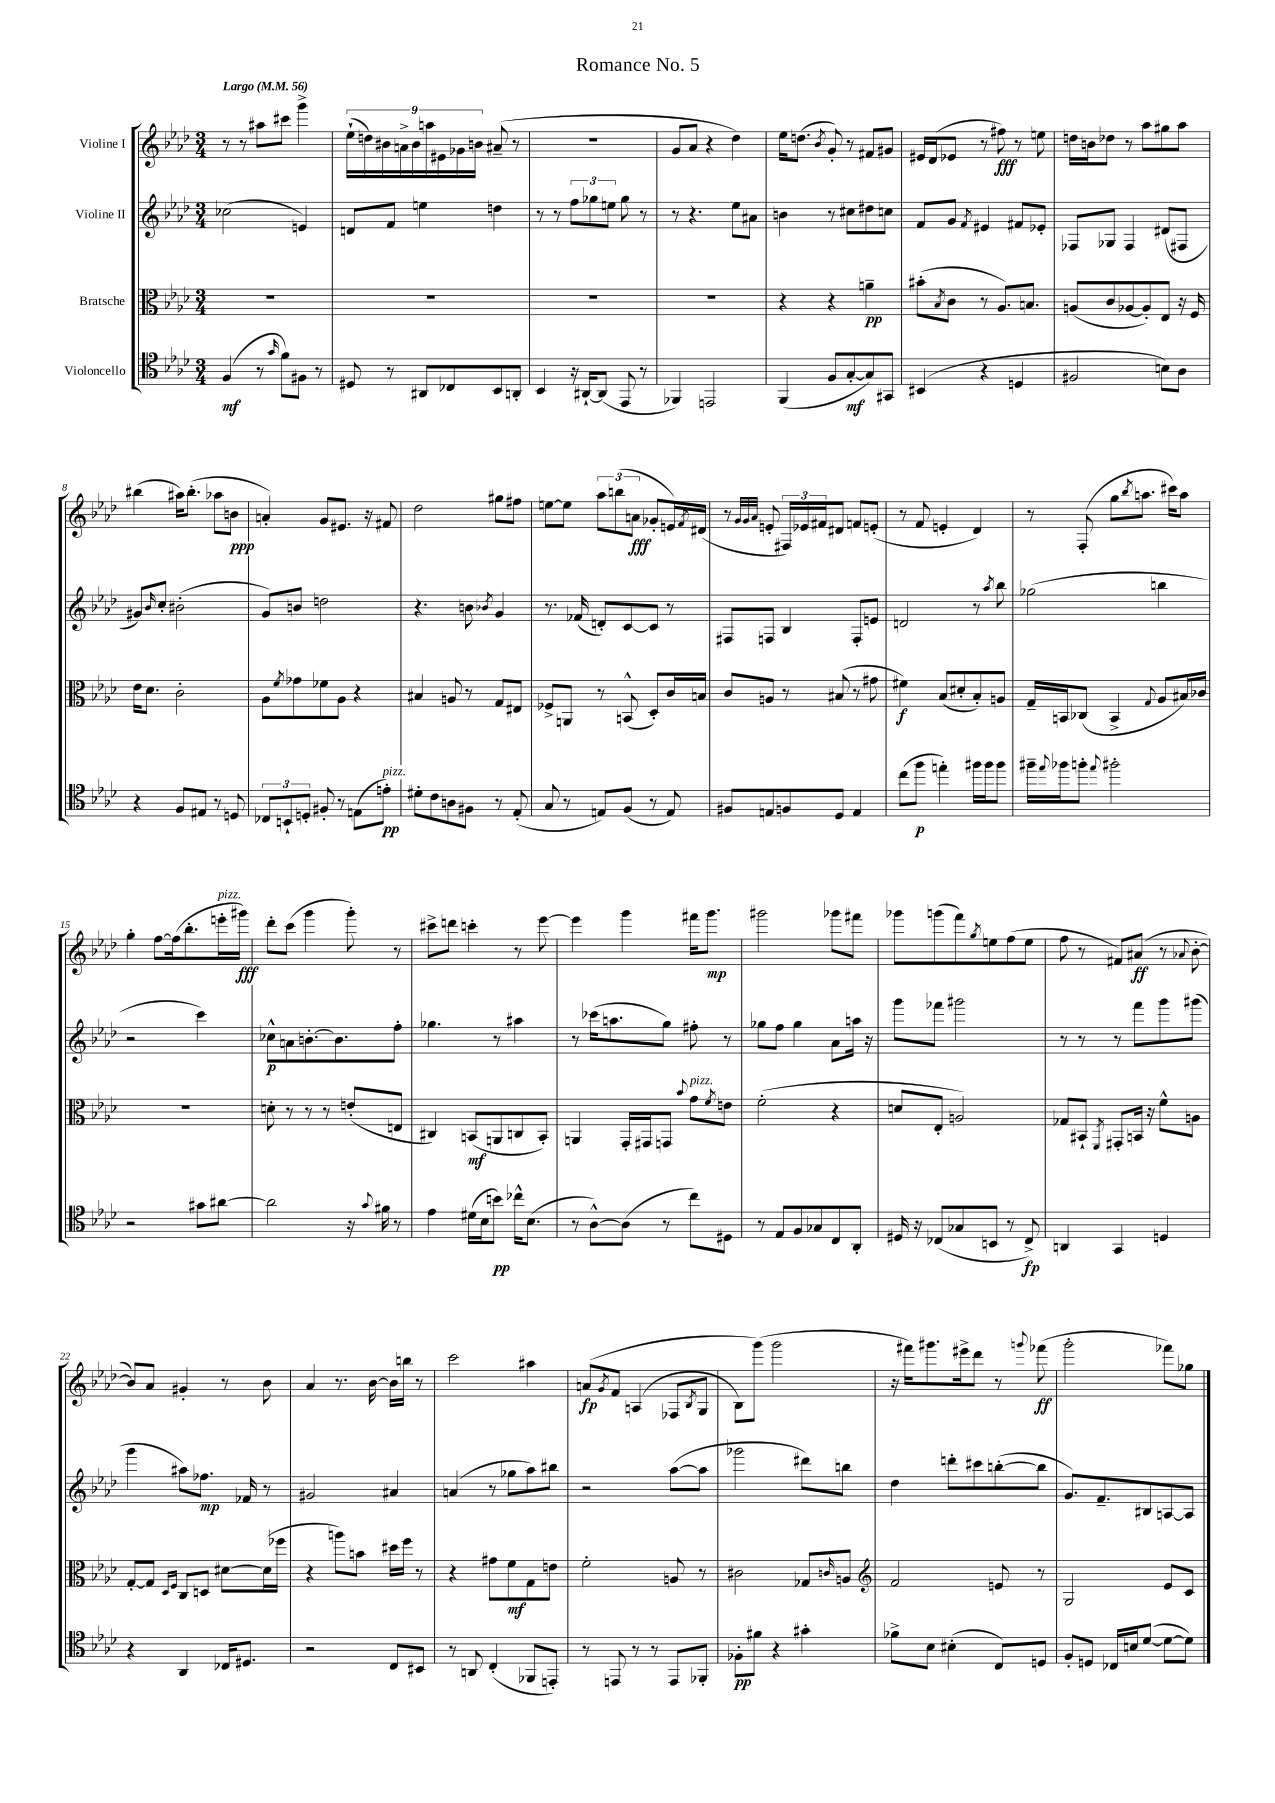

**kern	**dynam	**kern	**dynam	**kern	**dynam	**kern	**dynam
*part4	*part4	*part3	*part3	*part2	*part2	*part1	*part1
*staff4	*staff4	*staff3	*staff3	*staff2	*staff2	*staff1	*staff1
*I"Violoncello	*	*I"Bratsche	*	*I"Violine II	*	*I"Violine I	*
*clefC4	*	*clefC3	*	*clefG2	*	*clefG2	*
*k[b-e-a-d-]	*	*k[b-e-a-d-]	*	*k[b-e-a-d-]	*	*k[b-e-a-d-]	*
*M3/4	*	*M3/4	*	*M3/4	*	*M3/4	*
*MM56	*	*MM56	*	*MM56	*	*MM56	*
=1	=1	=1	=1	=1	=1	=1	=1
!	!	!	!	!	!	!LO:TX:a:B:t=Largo	!
(4F/	mf	2.r	.	(2cc-X\	.	8r	.
.	.	.	.	.	.	8r	.
8r	.	.	.	.	.	8aa#X\L	.
16qqg/	.	.	.	.	.	.	.
8f\L)	.	.	.	.	.	8ccc#X\J	.
8F#X\J	.	.	.	4en/)	.	4ggg^\	.
8r	.	.	.	.	.	.	.
=2	=2	=2	=2	=2	=2	=2	=2
8D#X/	.	2.r	.	8dn/L	.	(18ee-`\LL	.
.	.	.	.	.	.	18ddn\)	.
.	.	.	.	.	.	18b#X\	.
8r	.	.	.	8f/J	.	.	.
.	.	.	.	.	.	18an^\	.
.	.	.	.	.	.	18b#\	.
8AA#X/L	.	.	.	4een\	.	.	.
.	.	.	.	.	.	18aan\	.
.	.	.	.	.	.	18e#X\	.
8C-X/	.	.	.	.	.	.	.
.	.	.	.	.	.	18g-X\	.
.	.	.	.	.	.	18bn\JJ	.
8BB-/	.	.	.	4ddn\	.	(8a#X~/	.
8AAn'/J	.	.	.	.	.	8r	.
=3	=3	=3	=3	=3	=3	=3	=3
4BB-/	.	2.r	.	8r	.	2.r	.
.	.	.	.	8r	.	.	.
16r	.	.	.	12ff\L	.	.	.
[16AA#X`/KL	.	.	.	.	.	.	.
.	.	.	.	12gg-X\	.	.	.
(8AA#/J]	.	.	.	.	.	.	.
.	.	.	.	12een\J	.	.	.
8EE-/	.	.	.	8gg-\	.	.	.
8r	.	.	.	8r	.	.	.
=4	=4	=4	=4	=4	=4	=4	=4
4FF-X/)	.	2.r	.	8r	.	8g/L	.
.	.	.	.	4.r	.	8a-/J	.
2EEn/	.	.	.	.	.	4r	.
.	.	.	.	8ee-\L	.	4dd-\)	.
.	.	.	.	8a#X\J	.	.	.
=5	=5	=5	=5	=5	=5	=5	=5
(4FF/	.	4r	.	4bn\	.	16ee-\KL	.
.	.	.	.	.	.	(8.ddn\J	.
.	.	.	.	.	.	8qb-/	.
8F/L	.	4r	.	8r	.	8g'/)	.
[8G'/	mf	.	.	8cc#X\L	.	8r	.
8G/])	.	4an~\	pp	8dd#X\	.	8f#X/L	.
8GG#X/J	.	.	.	8ccn\J	.	8g#X/J	.
=6	=6	=6	=6	=6	=6	=6	=6
(4BB#X/	.	(8b#X'\L	.	8f/L	.	16e#X/LL	.
.	.	.	.	.	.	(16d-/J	.
.	.	8qB-/	.	.	.	.	.
.	.	8c\J	.	8g/J	.	8e-X/J	.
.	.	.	.	8qf/	.	.	.
4r	.	8r	.	4e#X/	.	8r	.
.	.	8.A-/L)	.	.	.	8ff#X\)	fff
4Dn/	.	.	.	8f#X/L	.	8r	.
.	.	8.Bn/J	.	.	.	.	.
.	.	.	.	8e-X'/J	.	8een\	.
=7	=7	=7	=7	=7	=7	=7	=7
2F#X/	.	(8An/L	.	8F-X/L	.	16ddn\LL	.
.	.	.	.	.	.	16bn\J	.
.	.	8c/	.	8G-X/J	.	8dd-X\J	.
.	.	[8A-X/	.	4F-/	.	8r	.
.	.	8A-'/])	.	.	.	8aa-\L	.
8Bn\L)	.	8E-/J	.	(8d#X/L	.	8gg#X\	.
8A-\J	.	16r	.	8F#X/J	.	8aa-\J	.
.	.	16F/	.	.	.	.	.
!!LO:LB:g=z
=8	=8	=8	=8	=8	=8	=8	=8
4r	.	16e-\KL	.	8g#X/L)	.	(4bb#X\	.
.	.	8.d-\J	.	.	.	.	.
.	.	.	.	16qqb-/	.	.	.
.	.	.	.	8cc'/J	.	.	.
8F/L	.	2c'\	.	(2b#X'\	.	16aa#X\KL)	.
.	.	.	.	.	.	(8.bb#'\J	.
8E#X/J	.	.	.	.	.	.	.
8r	.	.	.	.	.	8aa-X\L	.
8Dn/	.	.	.	.	.	8bn\J	ppp
=9	=9	=9	=9	=9	=9	=9	=9
12C-X/L	.	8A-\L	.	8g/L)	.	4an'/)	.
12BBn`/	.	.	.	.	.	.	.
.	.	8qf/	.	.	.	.	.
.	.	8g-X\	.	8bn/J	.	.	.
12Dn'/J	.	.	.	.	.	.	.
8F#X'/	.	8f-X\	.	2ddn\	.	8g/L	.
8r	.	8A-\J	.	.	.	8.e#X/J	.
(8En\L	.	4r	.	.	.	.	.
.	.	.	.	.	.	16r	.
!LO:TX:a:i:t=pizz.	!	!	!	!	!	!	!
8en'\J)	pp	.	.	.	.	8f#X/	.
=10	=10	=10	=10	=10	=10	=10	=10
8d#X'\L	.	4B#X/	.	4.r	.	2dd-\	.
8c\	.	.	.	.	.	.	.
8An\	.	8An/	.	.	.	.	.
8F#X\J	.	8r	.	8bn\	.	.	.
.	.	.	.	8qb-X/	.	.	.
8r	.	8G/L	.	4g/	.	8gg#X\L	.
(8E-'/	.	8E#X/J	.	.	.	8ff#X\J	.
=11	=11	=11	=11	=11	=11	=11	=11
8G/	.	8F-X^/L	.	8.r	.	[8een\L	.
8r	.	8AAn/J	.	.	.	8ee\J]	.
.	.	.	.	(16f-X/	.	.	.
8En/L)	.	8r	.	8dn'/L)	.	12aa-\L	.
.	.	.	.	.	.	(12bbn\	.
(8F/J	.	(8BBn^^/	.	[8c/	.	.	.
.	.	.	.	.	.	12an\J	fff
8r	.	8D-'/L)	.	8c/J]	.	8g-X'/L	.
8E/)	.	16c/L	.	8r	.	16en/L)	.
.	.	.	.	.	.	8qf/	.
.	.	16Bn/JJ	.	.	.	(16d#X/JJ	.
=12	=12	=12	=12	=12	=12	=12	=12
8F#X/L	.	8c/L	.	8F#X/L	.	8r	.
.	.	.	.	.	.	32qqg/LLL	.
.	.	.	.	.	.	32qqg/	.
.	.	.	.	.	.	32qqa-/JJJ	.
8En/	.	8An/J	.	8Fn/J	.	8en'/	.
8Fn/	.	8r	.	4B-/	.	24F#X/LL)	.
.	.	.	.	.	.	24e-X/	.
.	.	.	.	.	.	24f#X/J	.
8D-/J	.	(8B#X/	.	.	.	8d#X/J	.
4E/	.	8r	.	8F'/L	.	8fn/L	.
.	.	8g#X\	.	8en/J	.	(8en'/J	.
=13	=13	=13	=13	=13	=13	=13	=13
(8cc\L	.	4f#X\)	f	2dn/	.	8r	.
8ff\J	p	.	.	.	.	8f/	.
4een'\)	.	(8B-/L	.	.	.	4en'/	.
.	.	8d#X'/	.	.	.	.	.
16ff#X\LL	.	8B-'/)	.	8r	.	4d-/)	.
16ff#\J	.	.	.	.	.	.	.
.	.	.	.	8qaa-/	.	.	.
8ff#\J	.	8An/J	.	8bb-\	.	.	.
=14	=14	=14	=14	=14	=14	=14	=14
16ff#X~\LL	.	16G~/LL	.	(2gg-X\	.	8r	.
8qqee-/	.	.	.	.	.	.	.
16ff-X\J	.	16BBn/J	.	.	.	.	.
8ffn'\J	.	(8C-X/J	.	.	.	(8F'/	.
8qqee-/	.	.	.	.	.	.	.
2ff#X'\	.	4BB^/	.	.	.	8gg\L	.
.	.	.	.	.	.	8qbb-/	.
.	.	.	.	.	.	8.aan\J	.
.	.	8qqG/	.	.	.	.	.
.	.	8A-/L	.	4bbn\	.	.	.
.	.	.	.	.	.	16ccc#X\KL)	.
.	.	16B#X/L)	.	.	.	8aa\J	.
.	.	16c-X/JJ	.	.	.	.	.
!!LO:LB:g=z
=15	=15	=15	=15	=15	=15	=15	=15
2r	.	2.r	.	2r	.	4gg'\	.
.	.	.	.	.	.	[8ff\L	.
.	.	.	.	.	.	(16ff\k]	.
.	.	.	.	.	.	8.bb-'\	.
8g#X\L	.	.	.	4ccc\)	.	.	.
!	!	!	!	!	!	!LO:TX:a:i:t=pizz.	!
[8a#X\J	.	.	.	.	.	16eeen'\L	.
.	.	.	.	.	.	16ggg#X\JJ)	fff
=16	=16	=16	=16	=16	=16	=16	=16
2a#\]	.	8dn'\	.	8cc-X^^\L	p	8ddd-'\L	.
.	.	8r	.	8an\	.	(8ccc\J	.
.	.	8r	.	[8.bn'\	.	4ggg\	.
.	.	8r	.	.	.	.	.
.	.	.	.	8.b\]	.	.	.
16r	.	(8en'/L	.	.	.	8ggg'\)	.
8qqg/	.	.	.	.	.	.	.
16f#X\	.	.	.	.	.	.	.
8r	.	8En/J	.	8ff'\J	.	8r	.
=17	=17	=17	=17	=17	=17	=17	=17
4e-\	.	4C#X/)	.	4.gg-X\	.	8ccc#X^\L	.
.	.	.	.	.	.	8dddn\J	.
(16d#X\LL	.	(8BBn/L	mf	.	.	4cccn'\	.
16B-\J	.	.	.	.	.	.	.
8bn\J)	pp	8AAn/	.	8r	.	.	.
16cc-X^^\KL	.	8Cn/	.	4aa#X\	.	8r	.
(8.B-\J	.	.	.	.	.	.	.
.	.	8BB'/J)	.	.	.	[8eee-\	.
=18	=18	=18	=18	=18	=18	=18	=18
8r	.	4AAn/	.	8r	.	4eee-\]	.
[8A-^^\L)	.	.	.	(16ccc-X\KL	.	.	.
.	.	.	.	8.aan\	.	.	.
(8A-\J]	.	16GG'/LL	.	.	.	4ggg\	.
.	.	16GG#X/J	.	.	.	.	.
8r	.	8GGn/J	.	8gg\J)	.	.	.
.	.	8qqb-/	.	.	.	.	.
!	!	!LO:TX:a:i:t=pizz.	!	!	!	!	!
8cc\L)	.	8g\L	.	8ff#X'\	.	16fff#X\KL	.
.	.	.	.	.	.	8.ggg\J	mp
.	.	8qf/	.	.	.	.	.
8D#X\J	.	8en\J	.	8r	.	.	.
=19	=19	=19	=19	=19	=19	=19	=19
8r	.	(2f'\	.	8gg-X\L	.	2ggg#X\	.
8E-/L	.	.	.	8ff\J	.	.	.
8F/	.	.	.	4gg-\	.	.	.
8G-X/	.	.	.	.	.	.	.
8C/	.	4r	.	8a-\L	.	8ggg-X\L	.
8AA-'/J	.	.	.	16aan\Jk	.	8fff#X\J	.
.	.	.	.	16r	.	.	.
=20	=20	=20	=20	=20	=20	=20	=20
16D#X/	.	8dn/L	.	8ggg\L	.	8ggg-X\L	.
16r	.	.	.	.	.	.	.
(8C-X/L	.	8E-'/J	.	8fff-X\J	.	(8gggn\	.
8G-X/	.	2An/)	.	2ggg#X\	.	8fff\)	.
.	.	.	.	.	.	8qgg/	.
8BBn/J	.	.	.	.	.	8een\	.
8r	.	.	.	.	.	(8ff\	.
8C-^/)	fp	.	.	.	.	8ee\J	.
=21	=21	=21	=21	=21	=21	=21	=21
4AAn/	.	8G-X/L	.	8r	.	8ff\	.
.	.	8BB#X`/J	.	8r	.	8r	.
.	.	8qFF/	.	.	.	.	.
4GG/	.	8GG#X'/L	.	8r	.	8f#X/L)	.
.	.	16BBn/Jk	.	8fff\L	.	(8a#X/J	ff
.	.	16r	.	.	.	.	.
4Dn/	.	8f^^\L	.	8ggg\	.	8r	.
.	.	.	.	.	.	8qqa-X/	.
.	.	8An\J	.	(8ggg#X\J	.	[8b-'\	.
!!LO:LB:g=z
=22	=22	=22	=22	=22	=22	=22	=22
4r	.	[8G'/L	.	4ggg\	.	8b-/L])	.
.	.	8G/J]	.	.	.	8a-/J	.
.	.	16qqD-/LL	.	.	.	.	.
.	.	16qqF/JJ	.	.	.	.	.
4AA-/	.	8C/L	.	8aa#X\L)	.	4g#X'/	.
.	.	8Dn/J	.	8.ff-X\J	mp	.	.
16C-X/KL	.	[8d#X\L	.	.	.	8r	.
8.D#X/J	.	.	.	16f-X/	.	.	.
.	.	(16d#\L]	.	8r	.	8b-\	.
.	.	16ff-X\JJ	.	.	.	.	.
=23	=23	=23	=23	=23	=23	=23	=23
2r	.	4r	.	2g#X/	.	4a-/	.
.	.	8aan\L)	.	.	.	8.r	.
.	.	8bn\J	.	.	.	.	.
.	.	.	.	.	.	[16b-\	.
8C/L	.	16dd#X\LL	.	4a#X/	.	16b-\LL]	.
.	.	16ff\JJ	.	.	.	16bbn\JJ	.
8BB#X/J	.	8r	.	.	.	8r	.
=24	=24	=24	=24	=24	=24	=24	=24
8r	.	4r	.	(4an/	.	2ccc\	.
8AAn/	.	.	.	.	.	.	.
(4C'/	.	8g#X\L	.	8r	.	.	.
.	.	8f\	mf	8gg-X\L	.	.	.
8FF-X/L	.	8G\	.	8aa-\)	.	4aa#X\	.
8EEn'/J)	.	8en\J	.	8bb#X\J	.	.	.
=25	=25	=25	=25	=25	=25	=25	=25
8r	.	2f'\	.	2r	.	(8an/L	fp
.	.	.	.	.	.	8qg/	.
8EEn/	.	.	.	.	.	8f/J	.
8r	.	.	.	.	.	(4An/	.
8r	.	.	.	.	.	.	.
8EE/L	.	8An/	.	([8aa-\L	.	8F-X/L	.
.	.	.	.	.	.	8qB-/	.
8FF-X'/J	.	8r	.	8aa-\J]	.	8G/J	.
=26	=26	=26	=26	=26	=26	=26	=26
8F-X'\L	pp	2c#X\	.	2ggg-X\	.	8B-\L)	.
8f#X\J	.	.	.	.	.	(8ggg\J)	.
4r	.	.	.	.	.	2ggg\	.
4g#X'\	.	8G-X/L	.	8ddd#X\L)	.	.	.
.	.	16qqcn/	.	.	.	.	.
.	.	8An/J	.	8bbn\J	.	.	.
=27	=27	=27	=27	=27	=27	=27	=27
*	*	*clefG2	*	*	*	*	*
8f-X^\L	.	2f/	.	4dd-\	.	16r	.
.	.	.	.	.	.	16fff#X\KL)	.
8B-\J	.	.	.	.	.	8.ggg#X\	.
(4B#X'\	.	.	.	8dddn'\L	.	.	.
.	.	.	.	.	.	16eee#X^\k	.
.	.	.	.	8ccc#X\	.	8ddd-\J	.
8C/L)	.	8en/	.	([8bbn'\	.	8r	.
.	.	.	.	.	.	8qqgggn/	.
8Dn/J	.	8r	.	8bb\J]	.	(8fff-X\	ff
=28	=28	=28	=28	=28	=28	=28	=28
8F'/L	.	2G/	.	8.g/L)	.	2ggg'\	.
8Dn/J	.	.	.	.	.	.	.
.	.	.	.	8.f~/	.	.	.
16C-X/LL	.	.	.	.	.	.	.
16Bn/J	.	.	.	.	.	.	.
([8d-/J	.	.	.	8B#X/	.	.	.
8d-\L_	.	8e-/L	.	[8An/	.	8fff-X\L)	.
8d-\J])	.	8c/J	.	8A/J]	.	8gg-X\J	.
==	==	==	==	==	==	==	==
*-	*-	*-	*-	*-	*-	*-	*-
